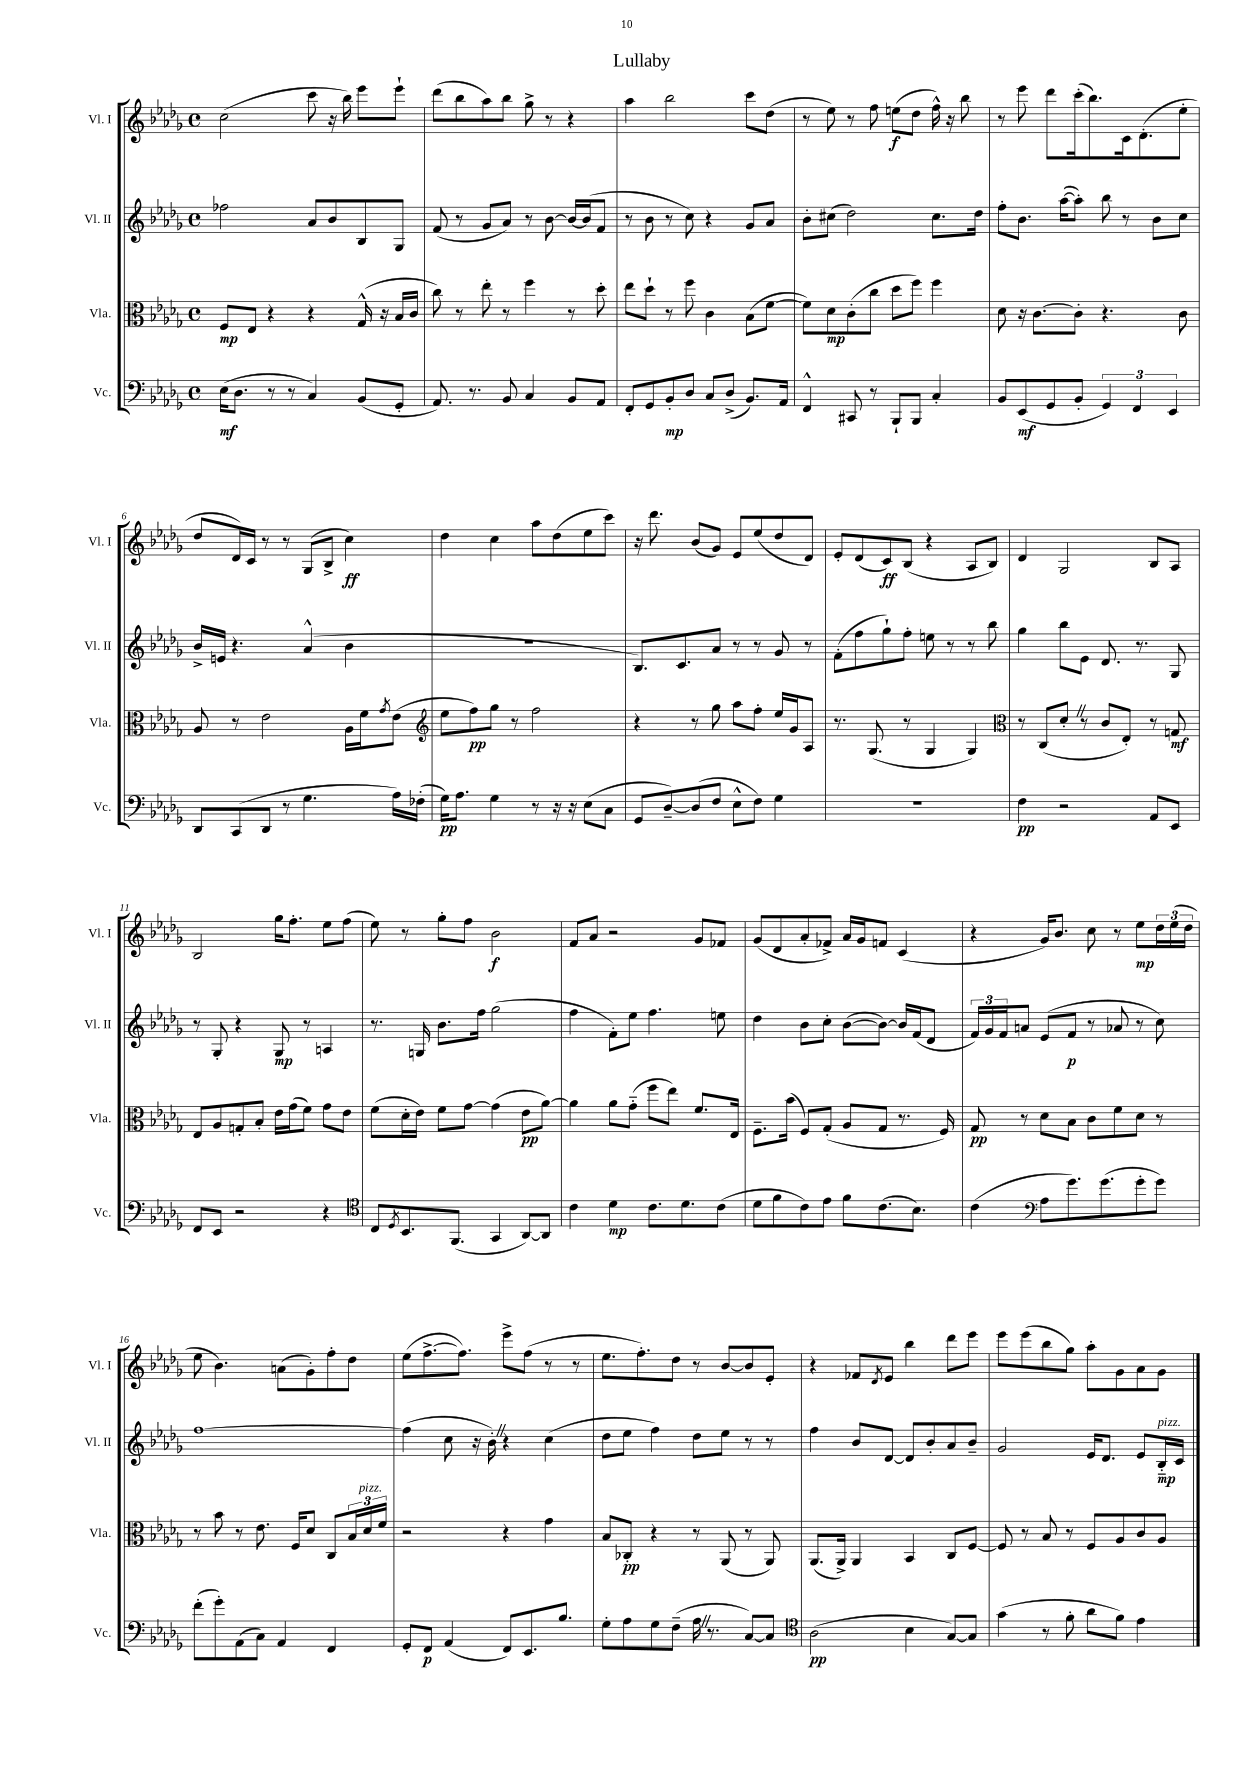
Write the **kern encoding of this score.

**kern	**kern	**kern	**kern
*staff4	*staff3	*staff2	*staff1
*clefF4	*clefC3	*clefG2	*clefG2
*k[b-e-a-d-g-]	*k[b-e-a-d-g-]	*k[b-e-a-d-g-]	*k[b-e-a-d-g-]
*M4/4	*M4/4	*M4/4	*M4/4
*met(c)	*met(c)	*met(c)	*met(c)
(16E-	8F	2ff-	(2cc
8.D-	.	.	.
.	8E-	.	.
8r	4r	.	.
8r	.	.	.
4C)	4r	8a-	8ccc
.	.	8b-	16r
.	.	.	16bb-)
(8BB-	(16G-^^	8B-	8eee-
.	16r	.	.
8GG-'	16B-	8G-	8eee-`
.	16c	.	.
=	=	=	=
8.AA-)	8cc)	(8f	(8ddd-
.	8r	8r	8bb-
8.r	.	.	.
.	8ee-'	8g-	8aa-)
8BB-	8r	8a-)	8bb-
4C	4ff	8r	8gg-^
.	.	[8b-	8r
8BB-	8r	16b-_	4r
.	.	(16b-]	.
8AA-	8dd-'	8f	.
=	=	=	=
8FF'	8ee-	8r	4aa-
8GG-	8dd-`	8b-	.
8BB-'	8r	8r	2bb-
8D-	8ff	8cc)	.
8C	4c	4r	.
(8D-^	.	.	.
8.BB-)	(8B-	8g-	8ccc
.	[8f	8a-	(8dd-
16AA-	.	.	.
=	=	=	=
4FF^^	8f])	8b-'	8r
.	8d-	(8cc#	8ee-)
8CC#	(8c'	2dd-)	8r
8r	8cc	.	8ff
8BBB-`	8dd-	.	(8ee
8BBB-	8ff)	.	8dd-
4C'	4ff	8.cc#	16ff^^)
.	.	.	16r
.	.	.	8bb-
.	.	16dd-	.
=	=	=	=
8BB-	8d-	8ff'	8r
(8EE-	16r	8.b-	8eee-
.	[8.c	.	.
8GG-	.	.	8ddd-
.	.	([16aa-	.
8BB-'	8c']	8aa-'])	(16ccc'
.	.	.	8.bb-)
6GG-)	4.r	8bb-	.
.	.	8r	16c
6FF	.	.	.
.	.	.	(8.d-'
.	.	8b-	.
6EE-	.	.	.
.	8c	8cc	8ee-'
=	=	=	=
8DD-	8A-	16b-^	8dd-
.	.	16e	.
(8CC	8r	4.r	16d-)
.	.	.	16c
8DD-	2e-	.	8r
8r	.	.	8r
4.G-	.	(4a-^^	(8G-
.	.	.	8B-^
.	16A-	4b-	4cc)
.	16f	.	.
.	8qg-	.	.
16A-)	(8e-	.	.
(16F-'	.	.	.
=	=	=	=
*	*clefG2	*	*
16G-)	8ee-	1r	4dd-
8.A-	.	.	.
.	8ff)	.	.
4G-	8gg-	.	4cc
.	8r	.	.
8r	2ff	.	8aa-
16r	.	.	(8dd-
16r	.	.	.
(8E-	.	.	8ee-
8C	.	.	8ccc)
=	=	=	=
8GG-	4r	8.B-)	16r
.	.	.	8.ddd-
[8D-~)	.	.	.
.	.	8.c	.
(8D-]	8r	.	(8b-
8F	8gg-	8a-	8g-)
8E-^^	8aa-	8r	8e-
8F)	8ff'	8r	(8ee-
4G-	16ee-	8g-	8dd-
.	16g-	.	.
.	8A-	8r	8d-)
=	=	=	=
1r	8.r	(8f'	8e-'
.	.	8ff	(8d-
.	(8.G-	.	.
.	.	8gg-`)	8c)
.	8r	8ff'	(8B-
.	4G-	8ee	4r
.	.	8r	.
.	4G-)	8r	8A-
.	.	8bb-	8B-)
=	=	=	=
*	*clefC3	*	*
4F	8r	4gg-	4d-
.	(8C	.	.
2r	8d-'	8bb-	2G-
.	8r	8e-	.
.	8c	8.d-	.
.	8E-')	.	.
.	.	8.r	.
8AA-	8r	.	8B-
8EE-	8G	8G-	8A-
=	=	=	=
8FF	8E-	8r	2B-
8EE-	8A-	8G-'	.
2r	8G'	4r	.
.	8B-'	.	.
.	16e-	8G-	16gg-
.	(16g-	.	8.ff'
.	8f)	8r	.
4r	8g-	4A	8ee-
.	8e-	.	(8ff
=	=	=	=
*clefC4	*	*	*
8C	(8f	8.r	8ee-)
8qD-	.	.	.
8.BB-	16d-'	.	8r
.	16e-)	16G	.
.	8f	8.b-	8gg-'
(8.FF	.	.	.
.	[8g-	.	8ff
.	.	16ff	.
4GG-	(4g-]	(2gg-	2b-
[8AA-)	8e-	.	.
8AA-]	[8a-)	.	.
=	=	=	=
4c	4a-]	4ff	8f
.	.	.	8a-
4d-	8a-	8f')	2r
.	(8g-'~	8ee-	.
8.c	8ff	4.ff	.
.	8ee-)	.	.
8.d-	.	.	.
.	8.f	.	8g-
(8c	.	8ee	8f-
.	16E-	.	.
=	=	=	=
8d-	8.F~	4dd-	(8g-
8f	.	.	8d-
.	(16b-	.	.
8c)	8F)	8b-	8a-'
8e-	(8G-'	8cc'	8f-^)
8f	8A-	([8b-	16a-
.	.	.	16g-
(8.c	8G-	8b-_)	8f
.	8.r	16b-]	(4c
8.B-)	.	(16f	.
.	.	8d-	.
.	16F)	.	.
=	=	=	=
(4c	8G-	24f)	4r
.	.	24g-	.
.	.	24f	.
.	8r	8a	.
*clefF4	*	*	*
8A-	8d-	(8e-	16g-)
.	.	.	8.b-
8.g-)	8B-	8f	.
.	8c	8r	8cc
(8.g-	.	.	.
.	8f	8a-	8r
8g-'	8d-	8r	8ee-
8g-)	8r	8cc)	24dd-
.	.	.	(24ee-
.	.	.	24dd-
=	=	=	=
(8f'	8r	[1ff	8ee-
8g-')	8b-	.	4.b-)
(8AA-	8r	.	.
8C)	8.e-	.	.
4AA-	.	.	(8a
.	16F	.	.
.	8d-	.	8g-')
4FF	8C	.	8ff'
.	24B-	.	8dd-
.	24d-	.	.
.	24f	.	.
=	=	=	=
8GG-'	2r	(4ff]	(8ee-
8FF	.	.	[8.ff^
(4AA-	.	8cc	.
.	.	.	8.ff])
.	.	16r	.
.	.	16b-')	.
8FF)	4r	4r	8eee-^
8.EE-	.	.	(8ff
.	4g-	(4cc	8r
8.B-	.	.	.
.	.	.	8r
=	=	=	=
8G-'	8B-	8dd-	8.ee-
8A-	8C-'	8ee-	.
.	.	.	8.ff')
8G-	4r	4ff)	.
(8F~	.	.	8dd-
16A-	8r	8dd-	8r
8.r	.	.	.
.	(8AA-	8ee-	[8b-
[8C)	8r	8r	8b-]
8C]	8AA-)	8r	8e-'
=	=	=	=
*clefC4	*	*	*
(2A-	(8.AA-	4ff	4r
.	16AA-^)	.	.
.	4AA-	8b-	8f-
.	.	.	8qd-
.	.	[8d-	8e-
4B-	4BB-	8d-]	4bb-
.	.	8b-'	.
[8G-)	8C	8a-	8ddd-
8G-]	[8F	8b-~	8eee-
=	=	=	=
(4g-	8F]	2g-	8eee-
.	8r	.	(8eee-
8r	8B-	.	8bb-
8f'	8r	.	8gg-)
8a-	8F	16e-	8aa-'
.	.	8.d-	.
8f)	8A-	.	8g-
4e-	8c	8e-	8a-
.	8A-	16B-'~	8g-
.	.	16c	.
==	==	==	==
*-	*-	*-	*-
